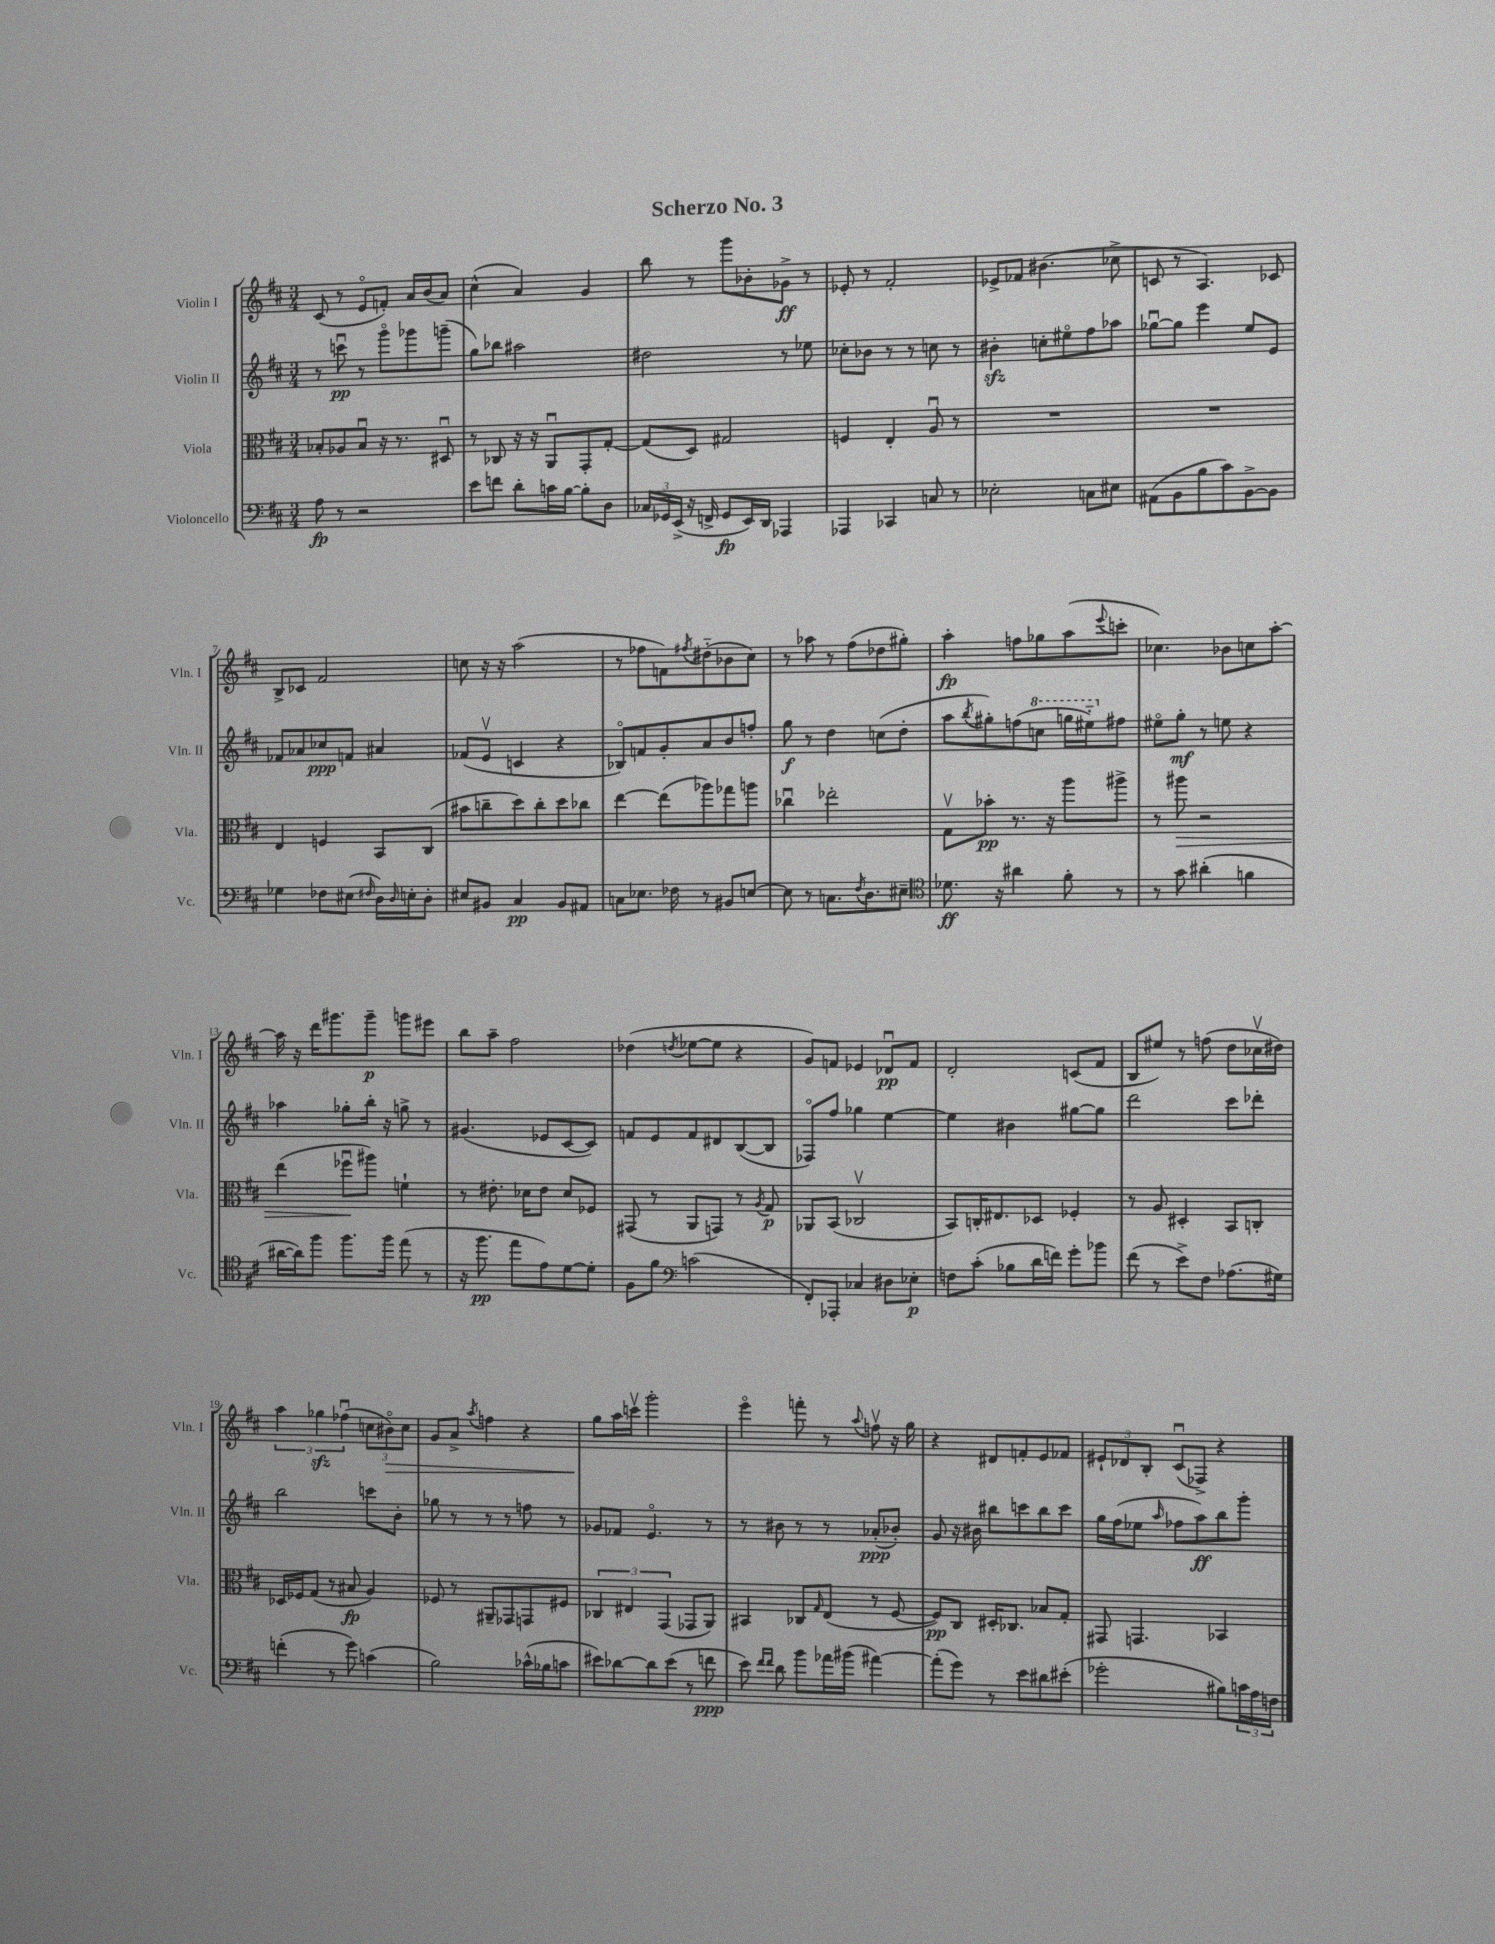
\header { title = "Scherzo No. 3" }
<<
\new StaffGroup <<
\new Staff = "s0" \with { instrumentName = "Violin I" shortInstrumentName = "Vln. I" } {
    \clef treble \key d \major \numericTimeSignature \time 3/4
    cis'8( r8 e'8\flageolet f'8-.) a'16 b'16( a'8) |
    cis''4-^( a'4) g'4 |
    b''8 r8 g'''8 bes'8-. ges'8->\ff r8 |
    ees'8-. r8 fis'2-. |
    ees'8-> fes'8 bis'4.( ces''8-> |
    c'8 r8 a4.) ces'8 |
    b8-> ces'8 fis'2 |
    c''8 r16 r16 a''2( |
    r8 fes''8 f'8) \acciaccatura { fis''8 } dis''8-_( bes'8 cis''8) |
    r8 aes''8 r8 fis''8( des''8 gis''8-.) |
    a''4-.\fp f''8 ges''8 a''8( \appoggiatura { e'''8 } c'''8-. |
    ces''4.) bes'8 c''8 a''8~-. |
    a''16 r16 d'''16 gis'''8. gis'''8--\p g'''8 eis'''8 |
    b''8 a''8-- fis''2 |
    des''4( \acciaccatura { d''8 } ees''8~ ees''8 r4 |
    g'8) f'8 ees'4 des'8\downbow\pp f'8 |
    d'2-. c'8( fis'8 |
    b8 eis''8) r8 f''8( d''8 ces''16\upbow dis''16) |
    \tuplet 3/2 { a''4 ges''4\sfz fes''4\downbow( } \tuplet 3/2 { c''8 bis'8\flageolet\>) c''8 } |
    g'8 a'8-> \acciaccatura { a''8 } f''4 r4 |
    g''8\! a''16 c'''16\upbow g'''2-. |
    e'''4\flageolet f'''8-. r8 \appoggiatura { a''8 } f''8\upbow r16 g''16 |
    r4 dis'8 f'8-. e'8 fes'8 |
    \tuplet 3/2 { eis'8-! des'8 b8-. } cis'8\downbow( fes8->) r4 \bar "|." |
}
\new Staff = "s1" \with { instrumentName = "Violin II" shortInstrumentName = "Vln. II" } {
    \clef treble \key d \major \numericTimeSignature \time 3/4
    r8 c'''8\downbow\pp r8 g'''8\flageolet ges'''8 g'''8--( |
    g''8) bes''8 ais''2 |
    dis''2 r8 ees''8 |
    ces''8-. bes'8 r8 r8 c''8 r8 |
    bis'4-.\sfz c''8-. eis''8\flageolet fis''8 aes''8 |
    ges''8~\downbow ges''8 e'''4 e''8 e'8 |
    fes'8 aes'8 ces''8\ppp f'8 ais'4 |
    fes'8( e'8\upbow c'4 r4 |
    bes8\flageolet) f'8 g'8-. a'8 b'8 f''8-. |
    g''8\f r8 d''4 c''8( d''8-. |
    a''8 \acciaccatura { b''8 } gis''8-.) f''8( \ottava #1 c'''8 g'''!16 eis'''16-_) \ottava #0 fis''8 |
    eis''8\flageolet g''8-.\mf r8 e''8 r4 |
    aes''4 ges''8-. b''16-. r16 g''8-> r8 |
    gis'4.( ees'8 cis'8~ cis'8) |
    f'8 e'8 f'8 dis'8 b8~( b8 |
    fes8\flageolet) fis''8 ges''4 e''4~ |
    e''4 bis'4 gis''8~ gis''8 |
    d'''2 cis'''8 des'''8-. |
    b''2 c'''8 b'8-. |
    ges''8 r8 r8 r8 f''8 r8 |
    ges'8 fes'8 e'4.\flageolet r8 |
    r8 bis'8 r8 r8 aes'8-.\ppp( bes'8-.) |
    g'8 r16 bis'16 bis''8 c'''8 bis''8 c'''8 |
    g''16 fis''16( ees''8 \grace { a''16 } fes''8 a''8\ff) b''8 g'''8-. \bar "|." |
}
\new Staff = "s2" \with { instrumentName = "Viola" shortInstrumentName = "Vla." } {
    \clef alto \key d \major \numericTimeSignature \time 3/4
    bes8-. aes8 bes8\downbow r16 r8. dis8\downbow |
    r8 ces8 r16 r16 a,8\downbow g,8-. g8~-. |
    g8( d8) gis2 |
    f4 e4-. a8\downbow r8 |
    R2. |
    R2. |
    e4 f4 b,8 cis8( |
    bis'8 c''8-- d''8) c''8-. d''8 ces''8 |
    e''4~ e''8( aes''8) ges''8 a''8 |
    ces''4\downbow ees''2-. |
    g8\upbow bes'8-.\pp r8. r16 a''8 ais''8-> |
    r8 ais''8\> r2 |
    e''4( fes''8\downbow\! ais''8) f'4-! |
    r8 eis'8.-. des'16 eis'8 des'8 fes8 |
    gis,8( r8 a,8 g,8) r8 \acciaccatura { a8 } g8\p |
    aes,8 b,8( ces2\upbow |
    b,8) c16-. eis8. des8 fes4-. |
    r8 a8 dis4-. b,8 c8-. |
    des16 fes16 g8( r8 bis8\fp a4) |
    fes8 r8 ais,8-- ges,8 g,8 fis8 |
    \tuplet 3/2 { ces4 eis4 g,4( } ges,8 a,8) |
    bis,4 ces8 \grace { g16 } e8( r8 fis8~ |
    fis8\pp) cis8 dis16-. ces8. bes8 g8-. |
    gis,8 g,4. bes,4 \bar "|." |
}
\new Staff = "s3" \with { instrumentName = "Violoncello" shortInstrumentName = "Vc." } {
    \clef bass \key d \major \numericTimeSignature \time 3/4
    a8\fp r8 r2 |
    e'8 f'8 d'8-. c'16 b16~ b8-. d8 |
    \tuplet 3/2 { ces16 ges,16 e,16->( } r16 f,16-> ges,8\fp e,16) d,16 aes,,4 |
    aes,,4 ces,4 c8 r8 |
    ees2-. c8 eis8 |
    ais,8( b,8 b8 cis'8) b,8~-> b,8 |
    ges4 fes8 eis8( \grace { fis16 } d16) \grace { d16 } e16-. d8-. |
    eis8 bis,8 cis4\pp bis,8 ais,8 |
    c8 ees8. fes16 r8 bis,8 e8~ |
    e8 r8 c8. \acciaccatura { fis8 } d8. eis8-- |
    \clef tenor des'8.\ff r16 ais'4 fis'8-. r8 |
    r8 g'8 ais'4-.( f'4 |
    ais'16~ ais'16) fis''8 fis''8. fis''16 e''8( r8 |
    r16 fis''8.\pp e''8 e'8) d'8~ d'8-. |
    fis8 fis'8 \clef bass c'2( |
    fis,8-.) aes,,8-. ces4 dis8 ees8-.\p |
    f8 cis'8-.( bes8 d'16 f'16) g'8-. bes'8 |
    fis'8( r8 e'8->) fis8 aes8.( gis16) |
    f'4-.( r8 g'8) c'4( |
    b2) ces'16-^( bes16 c'8 |
    eis'8) des'8~ des'8 eis'8( r8 f'8\ppp |
    e'8) \grace { fis'16 fis'16 } d'8 b'8 aes'16 bis'16( ais'4~) |
    ais'8-.( g'8) r8 e'8 dis'8 eis'8-.( |
    ges'2-. bis8) \tuplet 3/2 { c'16 a16 f16 } \bar "|." |
}
>>
>>
